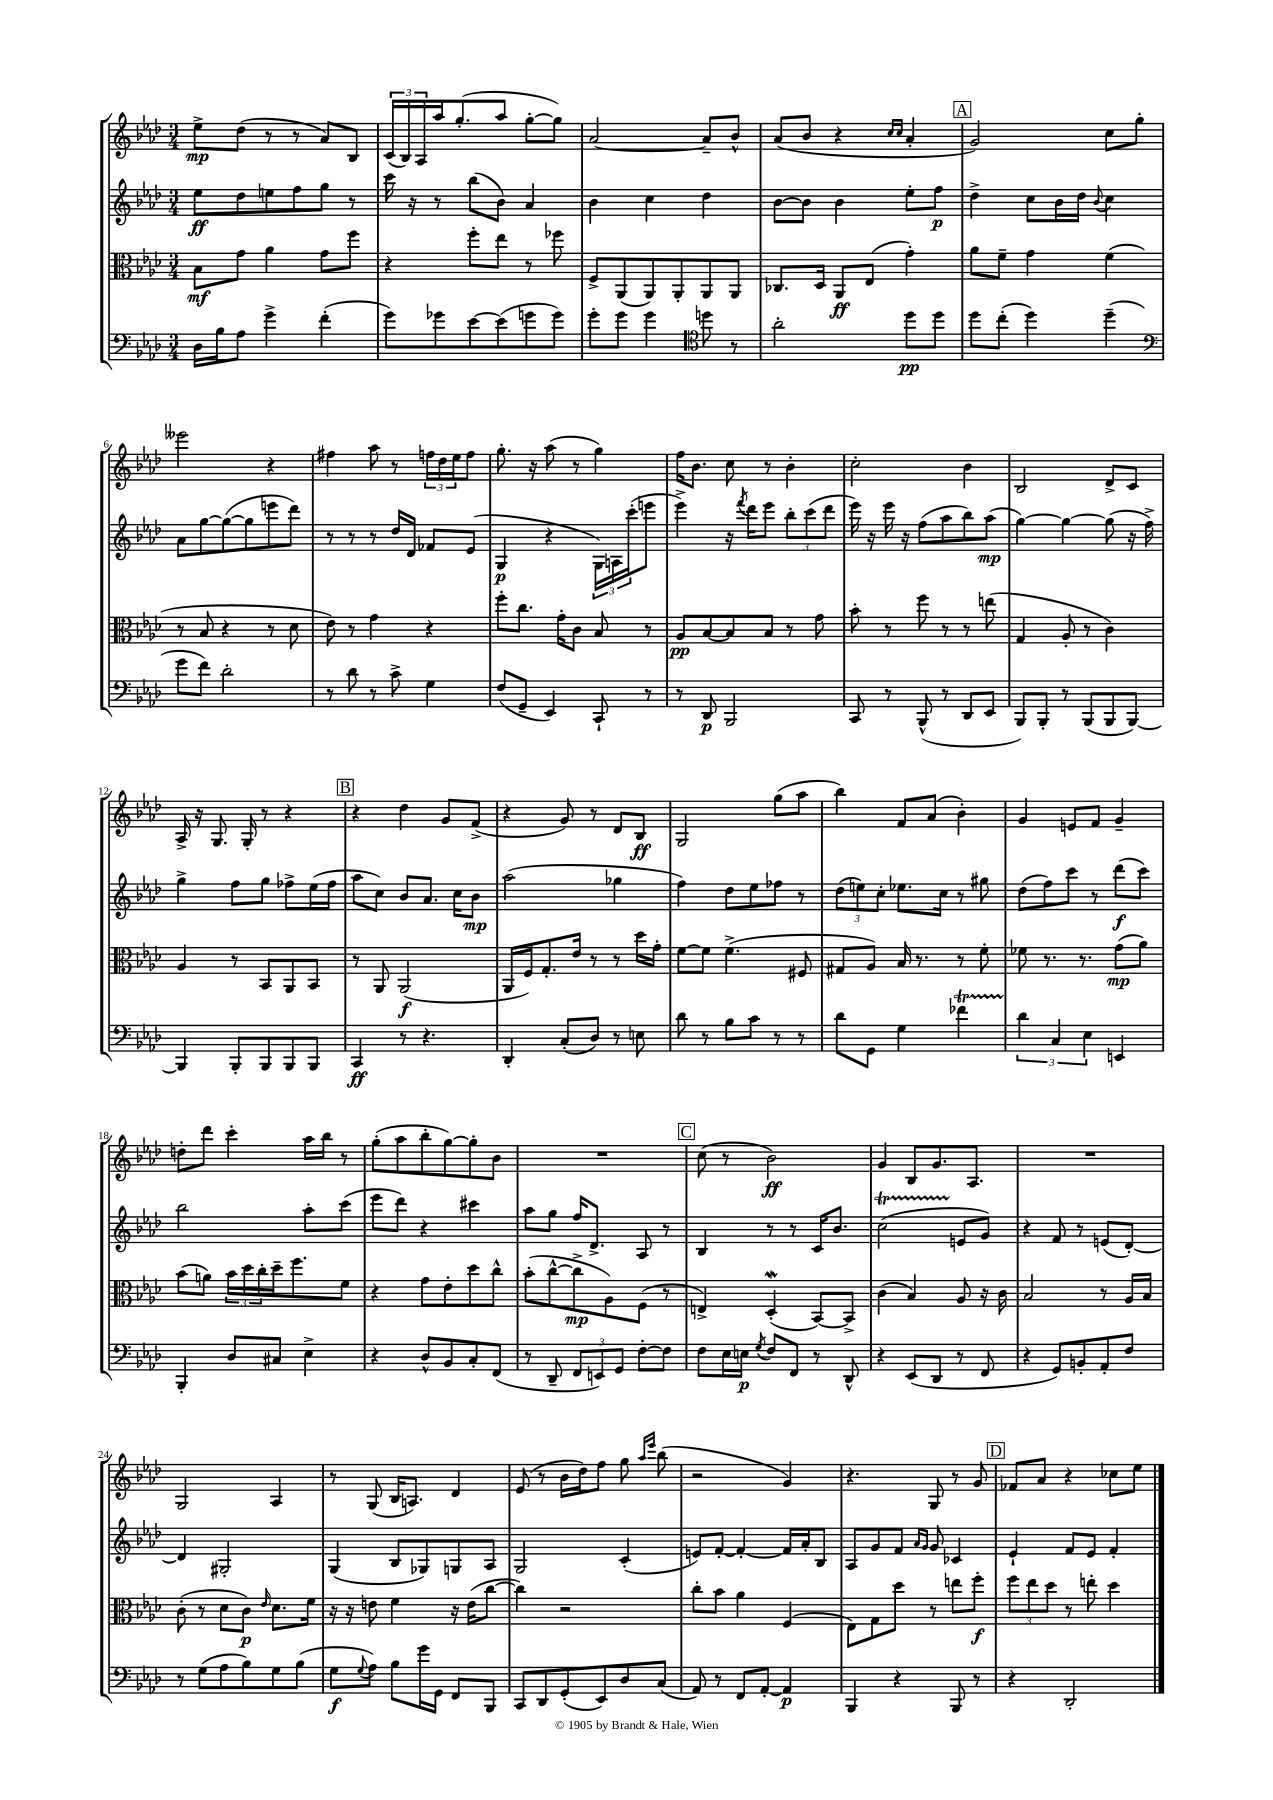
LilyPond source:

<<
\new StaffGroup <<
\new Staff = "s0" {
    \clef treble \key aes \major \numericTimeSignature \time 3/4
    ees''8->\mp des''8( r8 r8 aes'8) bes8 |
    \tuplet 3/2 { c'16( bes16) aes16 } aes''16 g''8.-.( aes''8 g''8~-. g''8) |
    aes'2~ aes'8-- bes'8-^ |
    aes'8( bes'8 r4 \grace { c''16 c''16 } aes'4-. |
    \mark \markup { \box "A" } g'2) c''8 g''8-. |
    eeses'''2 r4 |
    fis''4 aes''8 r8 \tuplet 3/2 { f''16 des''16 ees''16 } f''8 |
    g''8.-. r16 aes''8( r8 g''4) |
    f''16 bes'8. c''8 r8 bes'4-. |
    c''2-. bes'4 |
    bes2 des'8-> c'8 |
    aes16-> r16 g8. g16-. r8 r4 |
    \mark \markup { \box "B" } r4 des''4 g'8 f'8->( |
    r4 g'8) r8 des'8 bes8\ff |
    g2 g''8( aes''8 |
    bes''4) f'8 aes'8( bes'4-.) |
    g'4 e'8 f'8 g'4-- |
    d''8-. des'''8 c'''4-. aes''16 bes''16 r8 |
    g''8-.( aes''8 bes''8-. g''8~) g''8-. bes'8 |
    R2. |
    \mark \markup { \box "C" } c''8( r8 bes'2\ff) |
    g'4 bes8 g'8. aes8. |
    R2. |
    g2 aes4 |
    r8 g8( bes16 a8.) des'4 |
    ees'8( r8 bes'16 des''16) f''8 g''8 \grace { aes''16 ees'''16 } bes''8( |
    r2 g'4) |
    r4. g8 r8 g'8 |
    \mark \markup { \box "D" } fes'8 aes'8 r4 ces''8 ees''8 \bar "|." |
}
\new Staff = "s1" {
    \clef treble \key aes \major \numericTimeSignature \time 3/4
    ees''8\ff des''8 e''8 f''8 g''8 r8 |
    c'''16 r16 r8 bes''8( bes'8) aes'4 |
    bes'4 c''4 des''4 |
    bes'8~ bes'8 bes'4 ees''8-. f''8\p |
    \mark \markup { \box "A" } des''4-> c''8 bes'16 des''16 \appoggiatura { bes'8 } c''4 |
    aes'8 g''8~ g''8~( g''8 e'''8 des'''8) |
    r8 r8 r8 des''16 des'16 fes'8 ees'8( |
    g4\p r4 \tuplet 3/2 { g16) a16 c'''16-.( } e'''8 |
    ees'''4->) r16 \acciaccatura { f'''8 } des'''16 ees'''8 \tuplet 3/2 { bes''8-. c'''8( des'''8 } |
    ees'''16) r16 ees'''16 r16 f''8( aes''8 bes''8) aes''8\mp( |
    g''4~) g''4~ g''8( r16 f''16->) |
    g''4-> f''8 g''8 fes''8-> ees''16( fes''16 |
    \mark \markup { \box "B" } aes''8 c''8) bes'8 aes'8. c''16 bes'8\mp |
    aes''2( ges''4 |
    f''4) des''8 ees''8 fes''8 r8 |
    \tuplet 3/2 { des''8( e''8) c''8-. } ees''8. c''16 r8 gis''8 |
    des''8( f''8) c'''8 r8 des'''8\f( c'''8) |
    bes''2 aes''8-. c'''8( |
    ees'''8 des'''8) r4 cis'''4 |
    aes''8 g''8 f''16 des'8.-> aes8 r8 |
    \mark \markup { \box "C" } bes4 r8 r8 c'16 bes'8. |
    c''2\startTrillSpan( e'8\stopTrillSpan g'8) |
    r4 f'8 r8 e'8( des'8~-.) |
    des'4 gis2-. |
    g4( bes8 ges8) g8 aes8 |
    g2 c'4-.( |
    e'8) f'8~-. f'4~-. f'16 aes'16-. bes8 |
    aes8 g'8 f'8 \grace { aes'16 g'16 } g'8 ces'4 |
    \mark \markup { \box "D" } ees'4-! f'8 ees'8 f'4-. \bar "|." |
}
\new Staff = "s2" {
    \clef alto \key aes \major \numericTimeSignature \time 3/4
    bes8\mf g'8 aes'4 g'8 f''8 |
    r4 f''8-. ees''8 r8 fes''8 |
    f8-> aes,8( aes,8) aes,8-. aes,8 aes,8 |
    ces8. des16 aes,8\ff ees8( g'4-.) |
    \mark \markup { \box "A" } aes'8 f'8-- g'4 f'4( |
    r8 bes8 r4 r8 des'8 |
    ees'8) r8 g'4 r4 |
    f''8-. c''8. g'16-. c'8 bes8 r8 |
    aes8\pp bes8~ bes8 bes8 r8 g'8 |
    bes'8-. r8 f''8 r8 r8 e''8( |
    g4 aes8-. r8 c'4) |
    aes4 r8 bes,8 aes,8 bes,8 |
    \mark \markup { \box "B" } r8 aes,8 aes,2\f( |
    aes,16 f16) g8.-. ees'16 r8 r8 des''16 g'16-. |
    f'8~ f'8 f'4.->( fis8 |
    gis8 aes8) bes16 r8. r8 f'8-. |
    fes'8 r8. r8. g'8\mp( aes'8) |
    bes'8( a'8) \tuplet 3/2 { bes'16 des''16 c''16-. } des''16-- f''8. f'8 |
    r4 g'8 ees'8-. des''8 c''8-^ |
    bes'8-.( c''8~-^ c''8->\mp aes8) f8( r8 |
    \mark \markup { \box "C" } e4->) des4-.\mordent( bes,8~) bes,8-> |
    c'4( bes4) aes8 r16 c'16 |
    bes2 r8 aes16 bes16 |
    c'8-.( r8 des'8 c'8\p) \grace { ees'16 } des'8. f'16 |
    r16 r16 e'8 f'4 r16 e'16( c''8~ |
    c''4) r2 |
    c''8-. bes'8 aes'4 f4( |
    ees8) g8 des''8 r8 e''8 f''8-.\f |
    \mark \markup { \box "D" } \tuplet 3/2 { f''8 ees''8 des''8 } r8 e''8-. des''4 \bar "|." |
}
\new Staff = "s3" {
    \clef bass \key aes \major \numericTimeSignature \time 3/4
    des16 bes16 aes8 g'4-> f'4-.( |
    g'8) ges'8 ees'8~ ees'8( g'8 g'8) |
    g'8-. g'8 g'4 \clef tenor d''8 r8 |
    aes'2-. des''8\pp des''8 |
    \mark \markup { \box "A" } des''8 c''8-.( des''4) des''4--( |
    \clef bass g'8 f'8) des'2-. |
    r8 des'8 r8 c'8-> g4 |
    f8( g,8-- ees,4) c,8-! r8 |
    r8 des,8\p bes,,2 |
    c,8 r8 bes,,8-^( r8 des,8 ees,8 |
    bes,,8) bes,,8-. r8 bes,,8( bes,,8 bes,,8~) |
    bes,,4 bes,,8-. bes,,8 bes,,8 bes,,8 |
    \mark \markup { \box "B" } c,4\ff r8 r4. |
    des,4-. c8-.( des8) r8 e8 |
    des'8 r8 bes8 c'8 r8 r8 |
    des'8 g,8 g4 fes'4\startTrillSpan |
    \tuplet 3/2 { des'4\stopTrillSpan c4 ees4 } e,4 |
    bes,,4-. des8 cis8 ees4-> |
    r4 des8-^ bes,8 c8-. f,8( |
    r8 des,8-- \tuplet 3/2 { f,8 e,8) g,8 } f8~-. f8 |
    \mark \markup { \box "C" } f8 ees16 e16\p \acciaccatura { g8 } f8 f,8 r8 des,8-^ |
    r4 ees,8( des,8 r8 f,8 |
    r4 g,8) b,8-. aes,8-. f8 |
    r8 g8( aes8 bes8) g8 bes8( |
    g8\f \appoggiatura { g8 } aes8) bes8 g'16 g,16 f,8 bes,,8 |
    c,8 des,8 g,8-.( ees,8) des8 c8( |
    aes,8) r8 f,8 aes,8~-. aes,4\p |
    bes,,4 r4 bes,,8 r8 |
    \mark \markup { \box "D" } r4 des,2-. \bar "|." |
}
>>
>>
